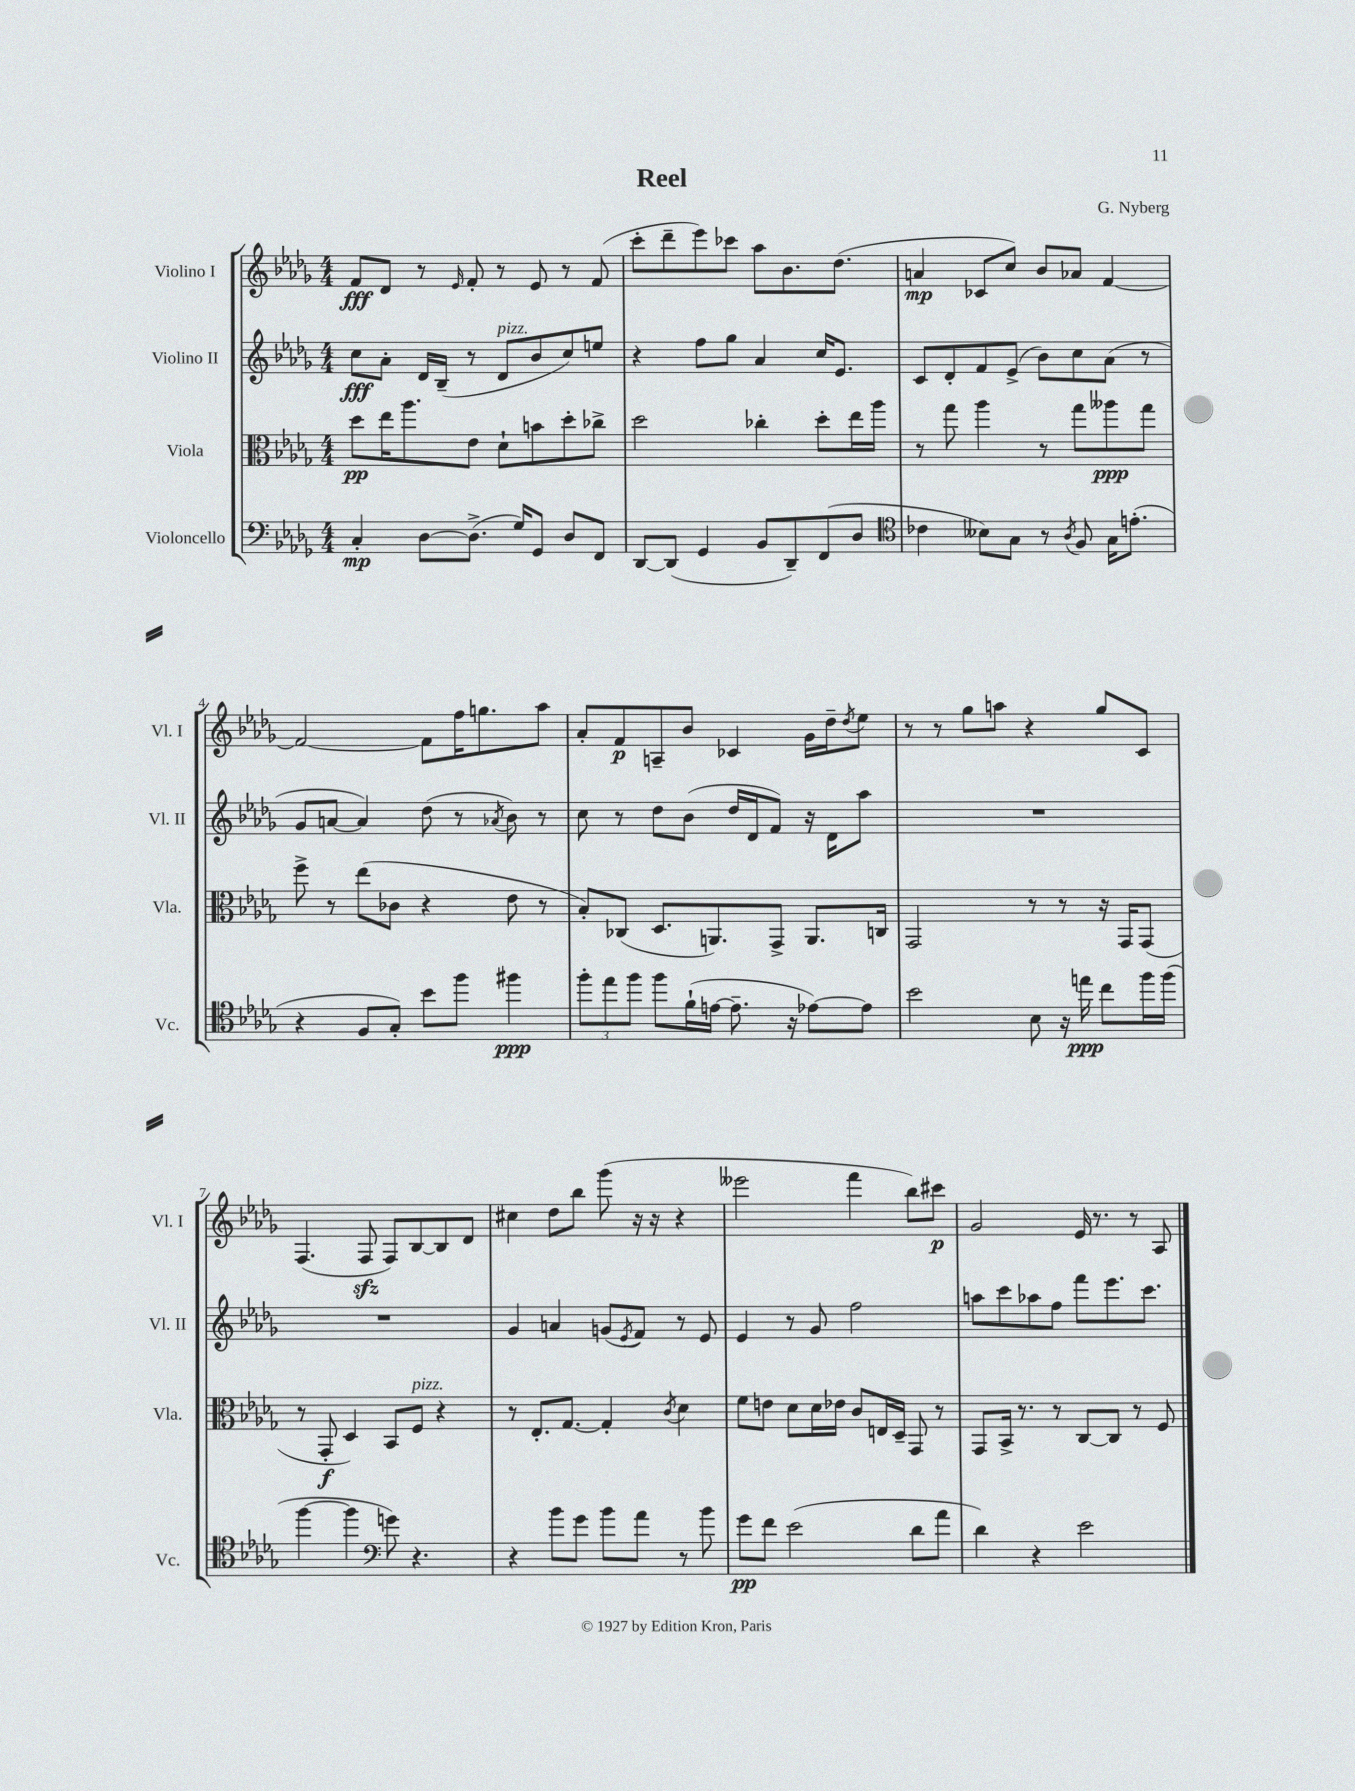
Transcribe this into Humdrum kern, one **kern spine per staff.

**kern	**kern	**kern	**kern
*staff4	*staff3	*staff2	*staff1
*clefF4	*clefC3	*clefG2	*clefG2
*k[b-e-a-d-g-]	*k[b-e-a-d-g-]	*k[b-e-a-d-g-]	*k[b-e-a-d-g-]
*M4/4	*M4/4	*M4/4	*M4/4
4C'	8dd-	8cc	8f
.	16ee-	8a-'	8d-
.	8.aa-	.	.
[8D-	.	16d-	8r
.	.	(16B-~	.
.	.	.	16qqe-
(8.D-^]	8e-	8r	8f'
.	8d-`	8d-	8r
16G-)	.	.	.
8GG-	8b	8b-	8e-
8D-	8dd-'	8cc)	8r
8FF	8cc-^	8ee	(8f
=	=	=	=
[8DD-	2dd-	4r	8ccc'
(8DD-]	.	.	8ddd-~
4GG-	.	8ff	8eee-)
.	.	8gg-	8ccc-
8BB-	4cc-'	4a-	8aa-
8DD-~)	.	.	8.b-
(8FF	8dd-'	16cc	.
.	.	8.e-	(8.dd-
8D-	16ee-	.	.
.	16aa-	.	.
=	=	=	=
*clefC4	*	*	*
4c-	8r	8c	4a
.	8gg-	8d-'	.
8B--)	4aa-	8f	8c-
8G-	.	(8e-^	8cc)
8r	8r	8b-)	8b-
8qA-	.	.	.
8F	8gg-	8cc	8a-
16G-	8aa--	(8a-	[4f
(8.e'	.	.	.
.	8gg-	8r	.
=	=	=	=
4r	8ff^	8g-	2f_
.	8r	[8a	.
8F	(8ee-	4a])	.
8G-')	8c-	.	.
8b-	4r	(8dd-	8f]
8ff	.	8r	16ff
.	.	.	8.gg
.	.	8qa-	.
4ff#	8e-	8b-)	.
.	8r	8r	8aa-
=	=	=	=
12ff'	8B-')	8cc	8a-'
12ee-	.	.	.
.	(8C-	8r	8f
12ff	.	.	.
8ff	8.D-	8dd-	8A~
(16f`	.	(8b-	8b-
[16e	8.AA)	.	.
8.e~]	.	16dd-	4c-
.	.	16d-	.
.	8GG-^	8f)	.
16r	.	.	.
[8e-)	8.AA	16r	16g-
.	.	16d-	16dd-~
.	.	.	8qdd-
8e-]	.	8aa-	8ee-
.	16C	.	.
=	=	=	=
2b-	2GG-	1r	8r
.	.	.	8r
.	.	.	8gg-
.	.	.	8aa
8B-	8r	.	4r
16r	8r	.	.
16ee	.	.	.
8cc	16r	.	8gg-
.	16GG-	.	.
16ff	(8GG-	.	8c
(16ff	.	.	.
=	=	=	=
[4ff	8r	1r	(4.F
.	8GG-'	.	.
4ff]	4D-)	.	.
.	.	.	8F
*clefF4	*	*	*
8g)	8BB-	.	8F)
4.r	8F	.	[8B-
.	4r	.	8B-]
.	.	.	8d-
=	=	=	=
4r	8r	4g-	4cc#
.	8.E-'	.	.
8b-	.	4a	8dd-
.	[8.G-	.	.
8g-	.	.	8bb-
8b-	4G-']	(8g	(8ggg-
.	.	8qe-	.
8a-	.	8f)	16r
.	.	.	16r
.	8qc	.	.
8r	4d-	8r	4r
8b-	.	8e-	.
=	=	=	=
8g-	8f	4e-	2eee--
8f	8e	.	.
(2e-	8d-	8r	.
.	16d-	8g-	.
.	16e-	.	.
.	8c	2ff	4fff
.	16E	.	.
.	16D-~	.	.
8d-	8GG-	.	8bb-)
8a-	8r	.	8ccc#
=	=	=	=
4d-)	8GG-	8aa	2g-
.	16BB-^	8ccc	.
.	8.r	.	.
4r	.	8aa-	.
.	8r	8ff	.
2e-	[8C	8fff	16e-
.	.	.	8.r
.	8C]	8.eee-	.
.	8r	.	8r
.	.	8.ccc	.
.	8F	.	8A-
==	==	==	==
*-	*-	*-	*-
